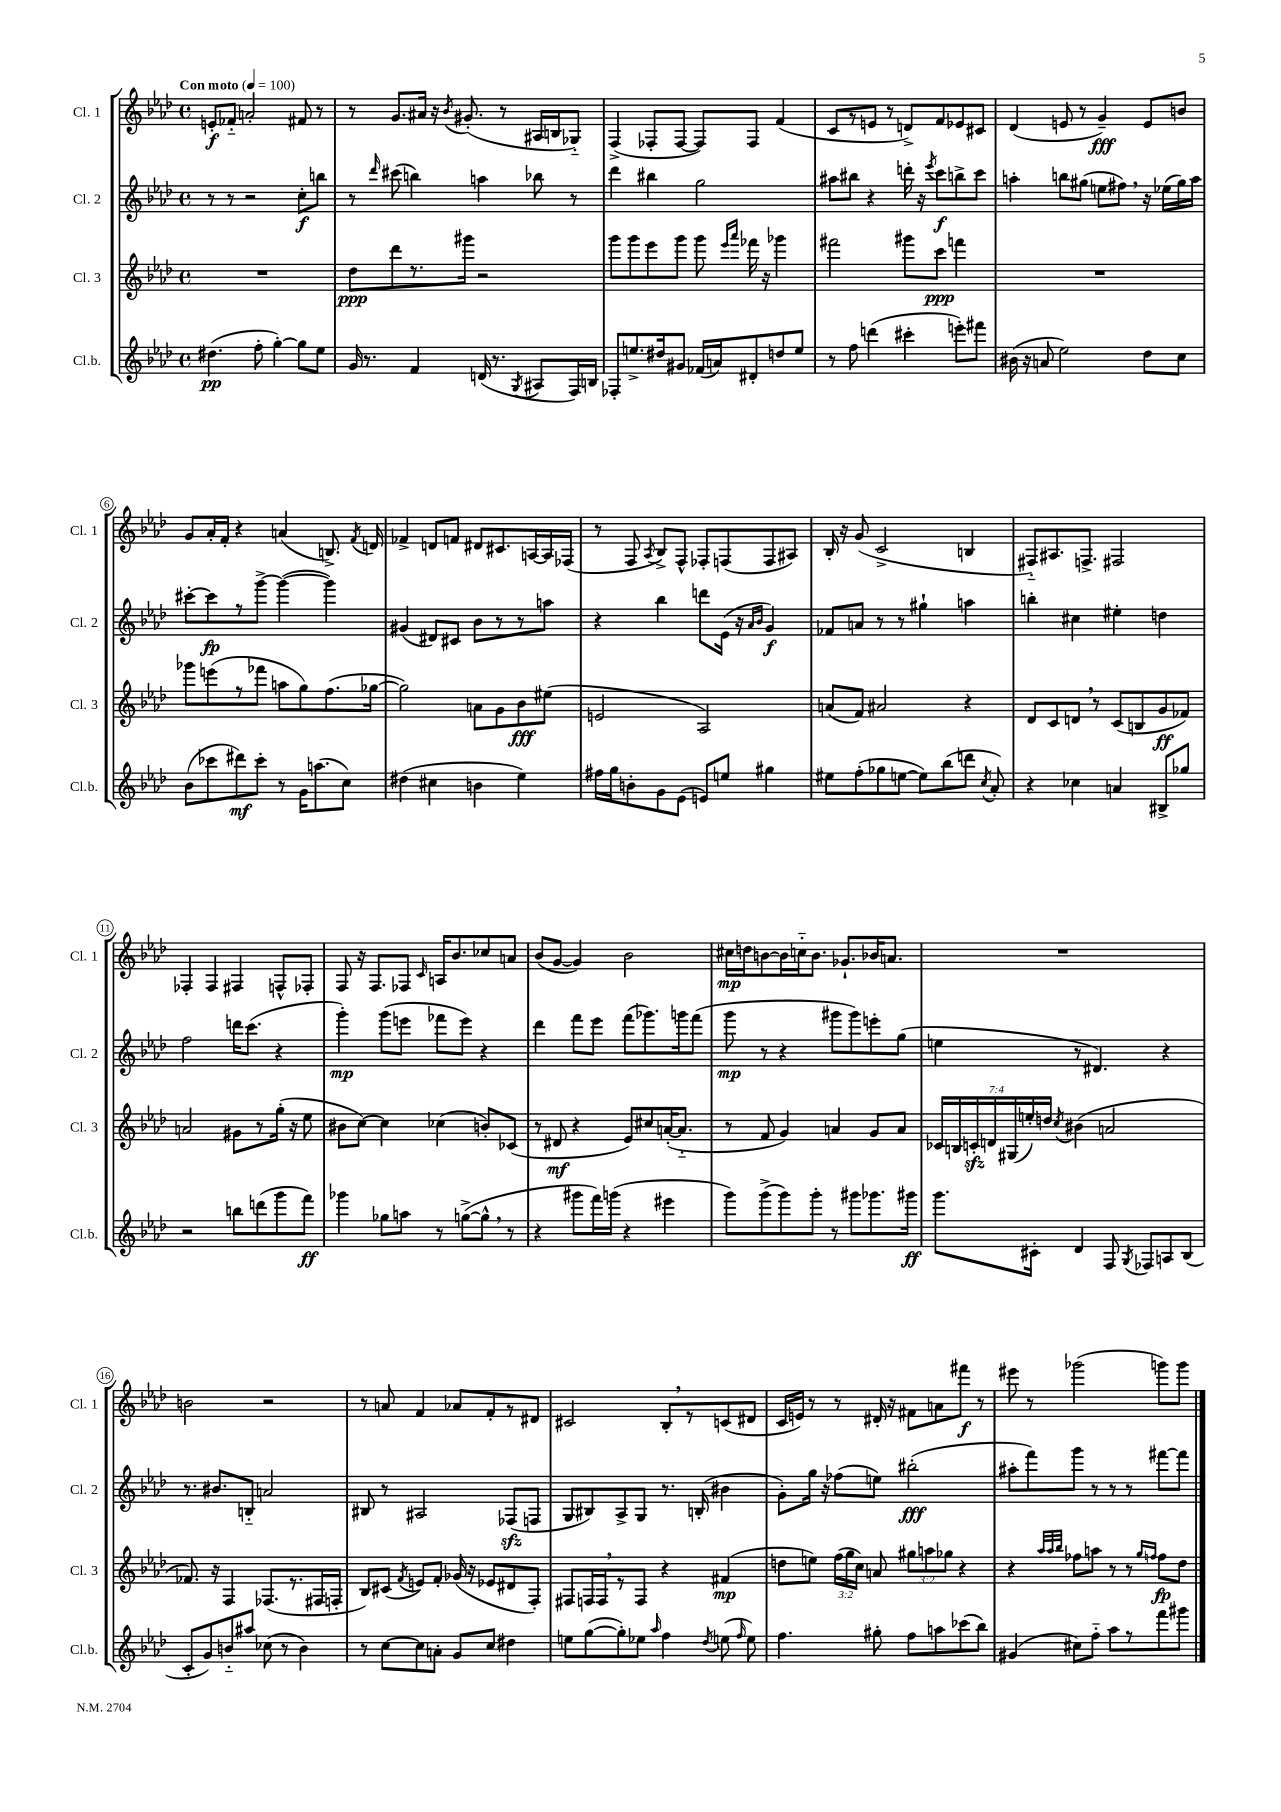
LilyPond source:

<<
\new StaffGroup <<
\new Staff = "s0" \with { instrumentName = "Cl. 1" shortInstrumentName = "Cl. 1" } {
    \clef treble \key aes \major \defaultTimeSignature \time 4/4 \tempo "Con moto" 4 = 100
    \autoBeamOff e'8[-.\f fes'8]-_ a'2-. fis'8 r8 |
    r8 g'8.[ ais'16] r16 \acciaccatura { bes'8 } gis'8.-.( r8 ais16[ b16 ges8]-_) |
    f4->( fes8[-. fes8]~ fes8[) fes8] f'4( |
    c'8[ r8 e'8] r8 d'8[->) f'8 ees'8 cis'8] |
    des'4( e'8 r8 g'4--\fff) e'8[ b'8] |
    g'8[ aes'16-. f'16]-. r4 a'4( b8.->) \acciaccatura { f'8 } d'16 |
    fes'4-> d'8[ f'8] dis'8[ cis'8. a16~ a16 fes16]( |
    r8 f8 \acciaccatura { aes8 } bes8[->) f8]-^ fes8[-. f8( f8 ais8]) |
    bes16-. r16 g'8( c'2-> b4 |
    fis8[-_) ais8. f8.]-> fis2 |
    fes4-. fes4 fis4 f8[-^ fes8]-. |
    f8 r16 f8.[ fes8] \grace { c'16 } a16[ bes'8. ces''8 a'8] |
    bes'8[( g'8]~ g'4) bes'2 |
    cis''16[\mp d''16 b'8~ b'16 c''16-_ b'8.] ges'8.[-! bes'16 a'8.] |
    R1 |
    b'2 r2 |
    r8 a'8 f'4 aes'8[ f'8-. r8 dis'8] |
    cis'2 bes8[-. \breathe r8 c'8( dis'8] |
    c'16[ e'16]) r8 r8 dis'16-. r16 fis'8[ a'8 fis'''8]\f r8 |
    eis'''8 r8 ges'''2( g'''8[) g'''8] \bar "|." |
}
\new Staff = "s1" \with { instrumentName = "Cl. 2" shortInstrumentName = "Cl. 2" } {
    \clef treble \key aes \major \defaultTimeSignature \time 4/4
    \autoBeamOff r8 r8 r2 c''8[-.\f b''8] |
    r8 \grace { des'''16 } cis'''8( b''4) a''4 bes''8 r8 |
    des'''4 bis''4 g''2 |
    ais''8[ bis''8] r4 d'''16-. r16 \acciaccatura { ees'''8 } c'''8[\f b''8-> c'''8] |
    a''4-. b''8[ gis''8]( e''8[ fis''8]) \breathe r16 ees''16[( gis''16) a''16] |
    cis'''8[~-. cis'''8\fp r8 g'''8]~-> g'''4~( g'''4) |
    gis'4( dis'8[) cis'8] bes'8[ r8 r8 a''8] |
    r4 bes''4 d'''8[ ees'16]( r16 \grace { aes'16[ bes'16] } g'4\f) |
    fes'8[ a'8] r8 r8 gis''4-! a''4 |
    b''4-. cis''4 eis''4-. d''4 |
    f''2 d'''16[ c'''8.]( r4 |
    g'''4-.\mp) g'''8[( e'''8] fes'''8[ e'''8]) r4 |
    des'''4 f'''8[ ees'''8] f'''8[( ges'''8.) g'''16 f'''8]( |
    g'''8\mp r8 r4 gis'''8[ gis'''8) e'''8-. g''8]( |
    e''4 r8 dis'4.) r4 |
    r8. bis'8.[ b8]-_ a'2 |
    bis8 r8 ais2 fes8[\sfz( f8] |
    g8[ bis8) aes8-> g8] r8. b16-.( bis'4 |
    g'8[-.) g''16] r16 fes''8[( e''8]) bis''2-.\fff( |
    ais''8[-. f'''8) g'''8] r8 r8 r8 fis'''8[~ fis'''8] \bar "|." |
}
\new Staff = "s2" \with { instrumentName = "Cl. 3" shortInstrumentName = "Cl. 3" } {
    \clef treble \key aes \major \defaultTimeSignature \time 4/4 \override Staff.TupletNumber.text = #tuplet-number::calc-fraction-text
    \autoBeamOff R1 |
    des''8[\ppp des'''8 r8. gis'''16] r2 |
    g'''8[ g'''8 ees'''8 g'''8] g'''8 \grace { ees'''16[ aes'''16] } fes'''16 r16 ges'''4 |
    fis'''2 gis'''8[ c'''8]\ppp f'''4 |
    R1 |
    ges'''8[ e'''8( r8 fes'''8] a''8[ g''8) f''8.( ges''16]~ |
    ges''2) a'8[ g'8 bes'8\fff eis''8]( |
    e'2 aes2) |
    a'8[( f'8]) ais'2 r4 |
    des'8[ c'8 d'8] \breathe r8 c'8[( b8 g'8\ff fes'8]) |
    a'2 gis'8[ r8 g''16]-.( r16 ees''8 |
    bis'8[ c''8]~) c''4 ces''4( b'8[-.) ces'8]( |
    r8 dis'8\mf r4 ees'8[) cis''8 a'16~-.( a'8.]-_ |
    r8 f'8 g'4) a'4 g'8[ a'8] |
    \tuplet 7/4 { ces'16[ b16 c'16-.\sfz d'16 gis16( e''16-.) d''16] } \acciaccatura { c''8 } bis'4( a'2 |
    fes'8.) r16 f4 fes8.[( r8. fis16 f16]-. |
    bes8[) cis'8]( \acciaccatura { f'8 } e'8[) f'8]-. ges'16( r16 ees'8[ dis'8 f8]-.) |
    fis8[ f16 f16 \breathe r8 f8] r4 fis'4\mp( |
    d''8[ e''8]) \tuplet 3/2 { f''16[( g''16 c''16]) } a'8 \tuplet 3/2 { gis''8[ a''8 ges''8] } r4 |
    r4 \grace { aes''32[ aes''32 bes''32] } fes''8[ a''8] r8 r8 \grace { g''16[ f''16] } f''8[\fp des''8] \bar "|." |
}
\new Staff = "s3" \with { instrumentName = "Cl.b." shortInstrumentName = "Cl.b." } {
    \clef treble \key aes \major \defaultTimeSignature \time 4/4
    \autoBeamOff dis''4.\pp( f''8-. g''4~-.) g''8[ ees''8] |
    g'16 r8. f'4 d'16( r8. \acciaccatura { g8 } ais8[ f16) b16] |
    fes8[-. e''8.-> dis''16 gis'8] fes'16[( a'16) dis'8-. d''8 e''8] |
    r8 f''8 d'''4( cis'''4-. e'''8[-.) fis'''8] |
    bis'16( r16 a'8 ees''2) des''8[ c''8] |
    bes'8[( ces'''8 dis'''8\mf) ces'''8]-. r8 g'16[ a''8.( c''8]) |
    dis''4( cis''4 b'4 ees''4) |
    fis''16[ g''16 b'8-. g'8 ees'8]( e'8[) e''8] gis''4 |
    eis''8[ f''8-.( ges''8 e''8]~ e''8[) bes''8( d'''8] \acciaccatura { c''8 } aes'8-.) |
    r4 ces''4 a'4 bis8[-> ges''8] |
    r2 b''8[ d'''8( g'''8 f'''8]\ff) |
    ges'''4 ges''8[ a''8] r8 g''8[~->( g''8]-^ \breathe r8 |
    r4 gis'''8[ f'''16) g'''16]( r4 eis'''4 |
    g'''8[) g'''8->( g'''8) g'''8]-. r8 gis'''8[ ges'''8. gis'''16]\ff |
    g'''8.[ cis'16]-. des'4 f8 \acciaccatura { g8 } fes8[ a8 bes8]( |
    c'8[-. g'8) b'8-_ ais''8] ces''8( r8 b'4) |
    r8 c''8[~ c''8 a'8]-. g'8[ c''8] dis''4 |
    e''8[ g''8~( g''8-.) ees''8] \grace { aes''16 } f''4 \acciaccatura { des''8 } e''8( \grace { f''16 } e''8) |
    f''4. gis''8-. f''8[ a''8 ces'''8( bes''8]) |
    gis'4( cis''8[) f''8]-_ aes''8[ r8 f'''8 gis'''8] \bar "|." |
}
>>
>>
\layout { \context { \Score \override BarNumber.stencil = #(make-stencil-circler 0.1 0.3 ly:text-interface::print) } }
